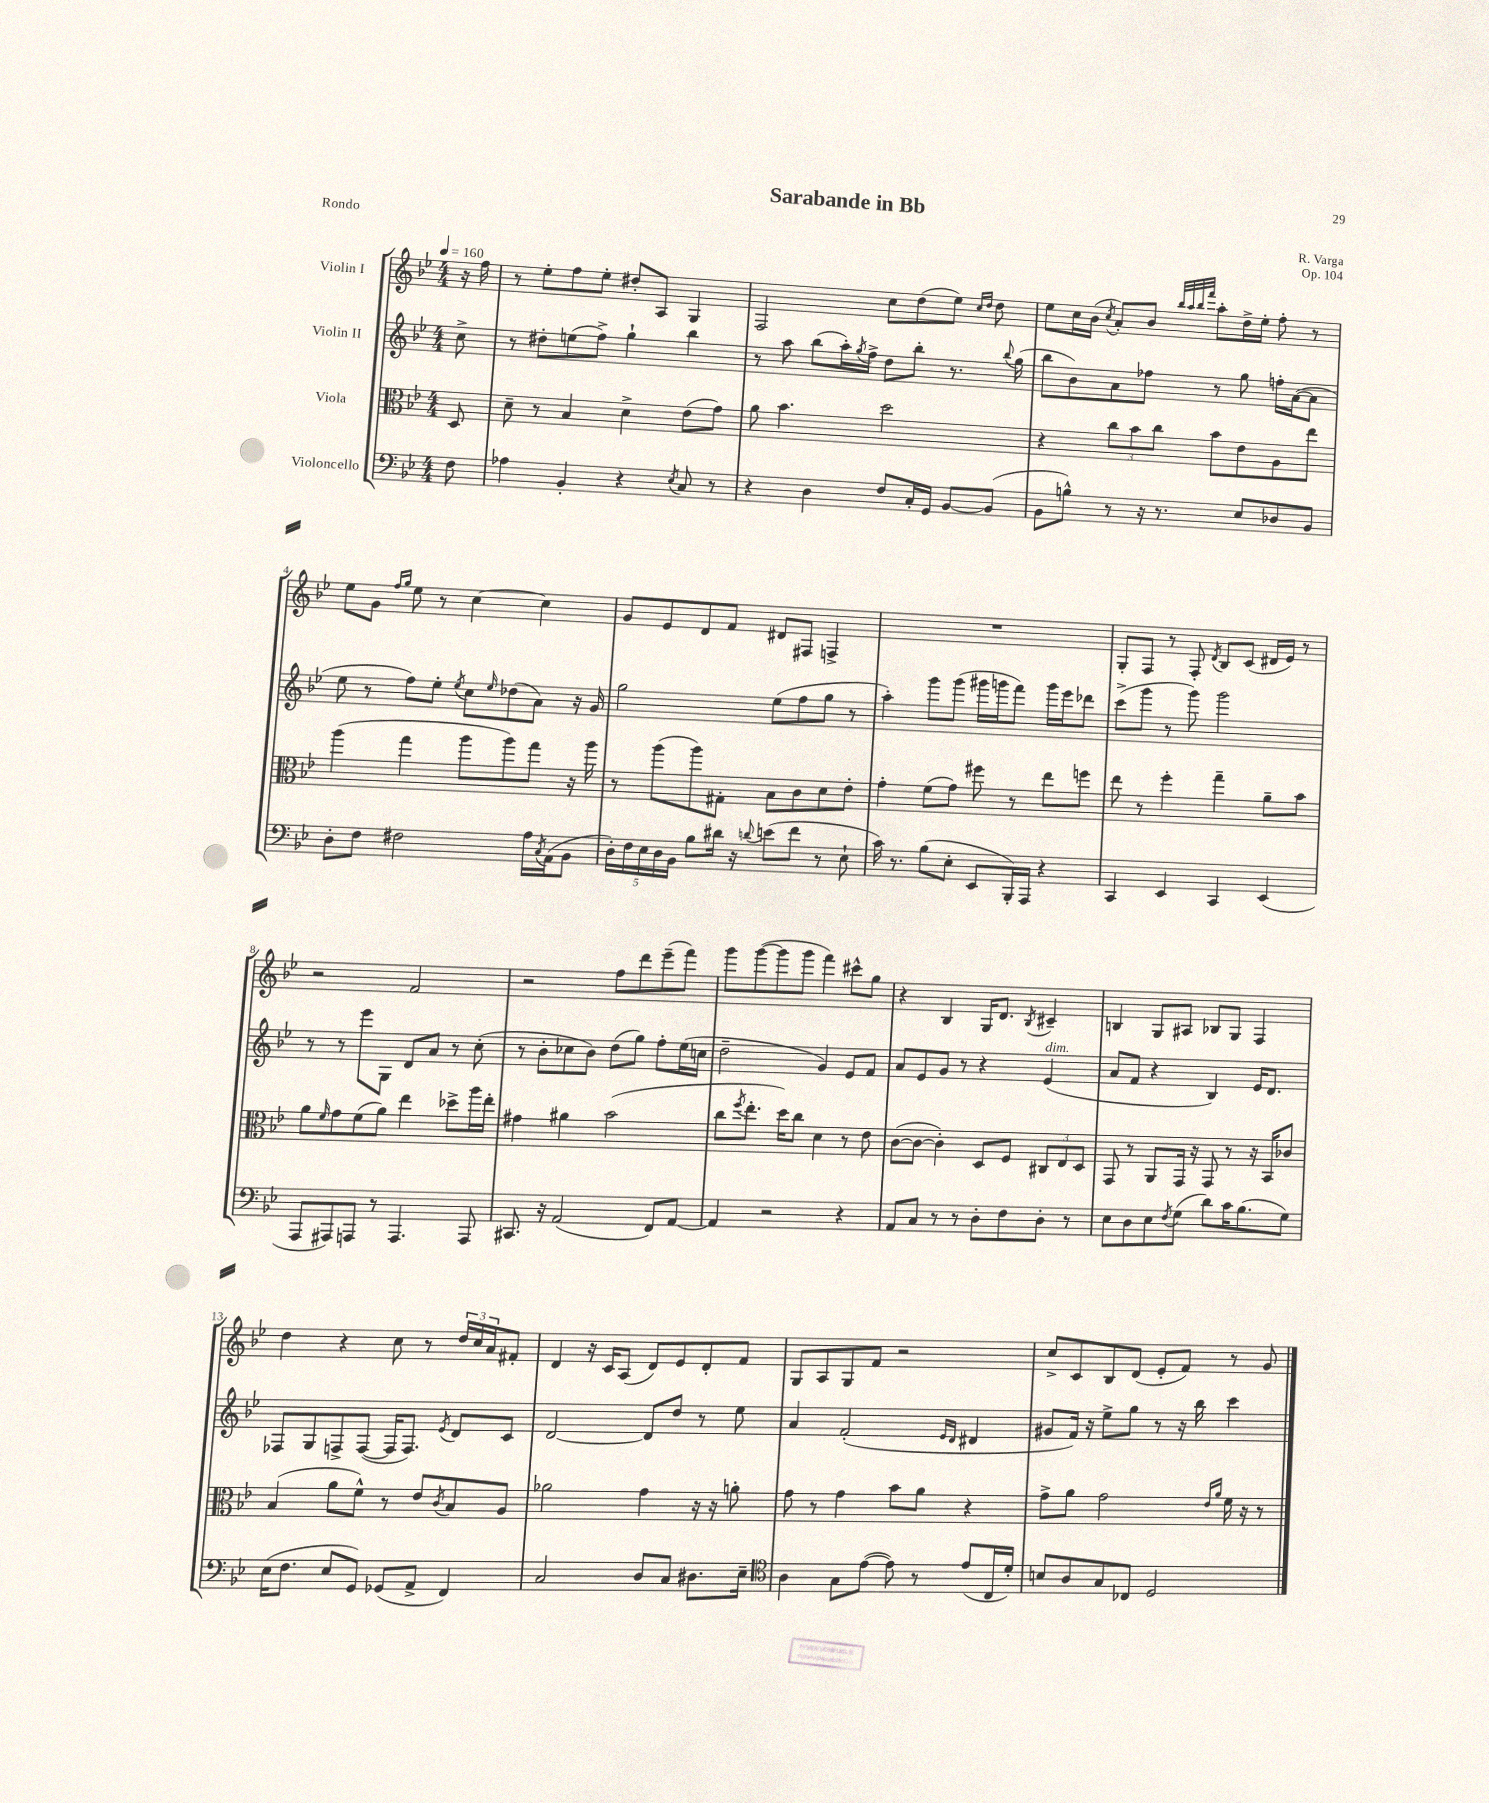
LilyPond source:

\header { title = "Sarabande in Bb" composer = "R. Varga" opus = "Op. 104" piece = "Rondo" }
<<
\new StaffGroup <<
\new Staff = "s0" \with { instrumentName = "Violin I" } {
    \clef treble \key bes \major \numericTimeSignature \time 4/4 \partial 8 \tempo 4 = 160
    r16 f''16 |
    r8 ees''8-. f''8 ees''8-. dis''8-. a8 g4 |
    f2 c''8 d''8( ees''8) \grace { c''16 d''16 } d''8 |
    ees''8 c''16 bes'16( \acciaccatura { c''8 } a'8-.) bes'8 \grace { bes''32 a''32 bes''32 f'''32 } a''8-. d''16-> ees''16-. f''8-. r8 |
    ees''8 g'8 \grace { f''16 g''16 } ees''8 r8 c''4~ c''4 |
    g'8 ees'8 d'8 f'8 dis'8 fis8 f4-> |
    R1 |
    g8-. f8 r8 f8-. \acciaccatura { d'8 } bes8 c'8( dis'16 ees'16) r8 |
    r2 f'2 |
    r2 f''8 d'''8 ees'''8--( f'''8) |
    g'''8 g'''8~( g'''8 g'''8 f'''4) cis'''8-^ g''8 |
    r4 bes4 g16 d'8. \acciaccatura { bes8 } cis'4-- |
    b4 g8 ais8 bes8 g8 f4 |
    d''4 r4 c''8 r8 \tuplet 3/2 { d''16 c''16 a'16 } fis'8-. |
    d'4 r16 c'16 a8( d'8) ees'8 d'8-. f'8 |
    g8 a8 g8 f'8 r2 |
    c''8-> c'8 bes8 d'8( ees'8-. f'8) r8 g'8 \bar "|." |
}
\new Staff = "s1" \with { instrumentName = "Violin II" } {
    \clef treble \key bes \major \numericTimeSignature \time 4/4 \partial 8
    c''8-> |
    r8 dis''8-. e''8( f''8->) g''4-! bes''4 |
    r8 a''8 bes''8( a''16-.) \acciaccatura { g''8 } f''16-> d''8 bes''8-. r8. \appoggiatura { bes''8 } g''16( |
    bes''8 bes'8) a'8 fes''8 r8 g''8 f''16-. a'16~( a'8 |
    ees''8 r8 f''8) ees''8-. \acciaccatura { ees''8 } c''8 \grace { ees''16 } des''8( a'8) r16 g'16 |
    g''2 ees''8( f''8 g''8 r8 |
    a''4-.) g'''8 g'''8( gis'''16 g'''16 f'''8) g'''16 ees'''16 des'''8 |
    c'''8->( g'''8 r8 g'''8) g'''2 |
    r8 r8 ees'''8 g8 d'8 a'8 r8 c''8-.( |
    r8 bes'8-. ces''8 bes'8) d''8( g''8) f''8-. ees''16( c''16 |
    d''2-- g'4) ees'8 f'8 |
    a'8 ees'8 g'8 r8 r4 ees'4^\markup { \italic "dim." }( |
    a'8 f'8 r4 bes4) ees'16 d'8. |
    fes8 g8 f8-> f8~( f16 f8.) \acciaccatura { ees'8 } d'8 c'8 |
    d'2~ d'8 d''8 r8 ees''8 |
    a'4 f'2-.( \grace { ees'16 d'16 } dis'4 |
    gis'8 f'16) r16 ees''8-> g''8 r8 r16 bes''16 c'''4 \bar "|." |
}
\new Staff = "s2" \with { instrumentName = "Viola" } {
    \clef alto \key bes \major \numericTimeSignature \time 4/4 \partial 8
    d8 |
    d'8-- r8 bes4 d'4-> ees'8( g'8) |
    a'8 bes'4. d''2 |
    r4 \tuplet 3/2 { c''8 bes'8 c''8 } bes'8 ees'8 a8 ees''8 |
    a''4( g''4 a''8 a''8) g''8 r16 a''16 |
    r8 a''8( a''8) gis8-. bes8 c'8 d'8 ees'8-. |
    g'4-. f'8( g'8) fis''8 r8 ees''8 f''8 |
    ees''8 r8 f''4-. g''4-- a'8-- bes'8 |
    a'8 \grace { f'16 } g'8 f'8( a'8) ees''4 des''8-> a''16 ees''16-. |
    gis'4 ais'4 bes'2( |
    c''8 \acciaccatura { f''8 } ees''8.-. d''16) c''8 d'4 r8 ees'8 |
    c'8~( c'8~ c'4-.) d8 f8 \tuplet 3/2 { cis8 ees8 d8 } |
    g,8 r8 a,8 g,16 r16 g,8 r8 r16 bes,16 ces'8 |
    bes4( a'8 f'8-^) r8 ees'8 \acciaccatura { c'8 } bes8 a8 |
    aes'2 g'4 r16 r16 a'8-. |
    g'8 r8 g'4 bes'8 a'8 r4 |
    g'8-> a'8 g'2 \grace { ees'16 a'16 } f'16 r16 r8 \bar "|." |
}
\new Staff = "s3" \with { instrumentName = "Violoncello" } {
    \clef bass \key bes \major \numericTimeSignature \time 4/4 \partial 8
    f8 |
    aes4 bes,4-. r4 \acciaccatura { ees8 } c8 r8 |
    r4 d4 f8 c16-. g,16 bes,8~ bes,8( |
    bes,8 b8-^) r8 r16 r8. ees8 des8 bes,8 |
    d8-. f8 fis2 a16 \acciaccatura { c8 } a,16( bes,8 |
    \tuplet 5/4 { d16-.) f16 ees16 d16 bes,16 } bes8 dis'16 r16 \appoggiatura { d'8 } e'8( f'8 r8 ees8-! |
    c'16) r8. bes8( ees8-. ees,8 bes,,16-.) a,,16 r4 |
    c,4 ees,4 c,4 ees,4( |
    a,,8 ais,,8) a,,8 r8 a,,4. a,,8 |
    cis,8. r16 a,2( f,8) a,8~ |
    a,4 r2 r4 |
    a,8 c8 r8 r8 d8-. f8 d8-. r8 |
    ees8 d8 ees8 \acciaccatura { f8 } g8( d'8) c'16 bes8.( g8) |
    ees16( f8. ees8 g,8) ges,8( a,8-> f,4) |
    c2 d8 c8 dis8. ees16-- |
    \clef tenor a4 g8 ees'8~( ees'8) r8 ees'8( c16 d'16-.) |
    b8 a8 g8 ces8 d2 \bar "|." |
}
>>
>>
